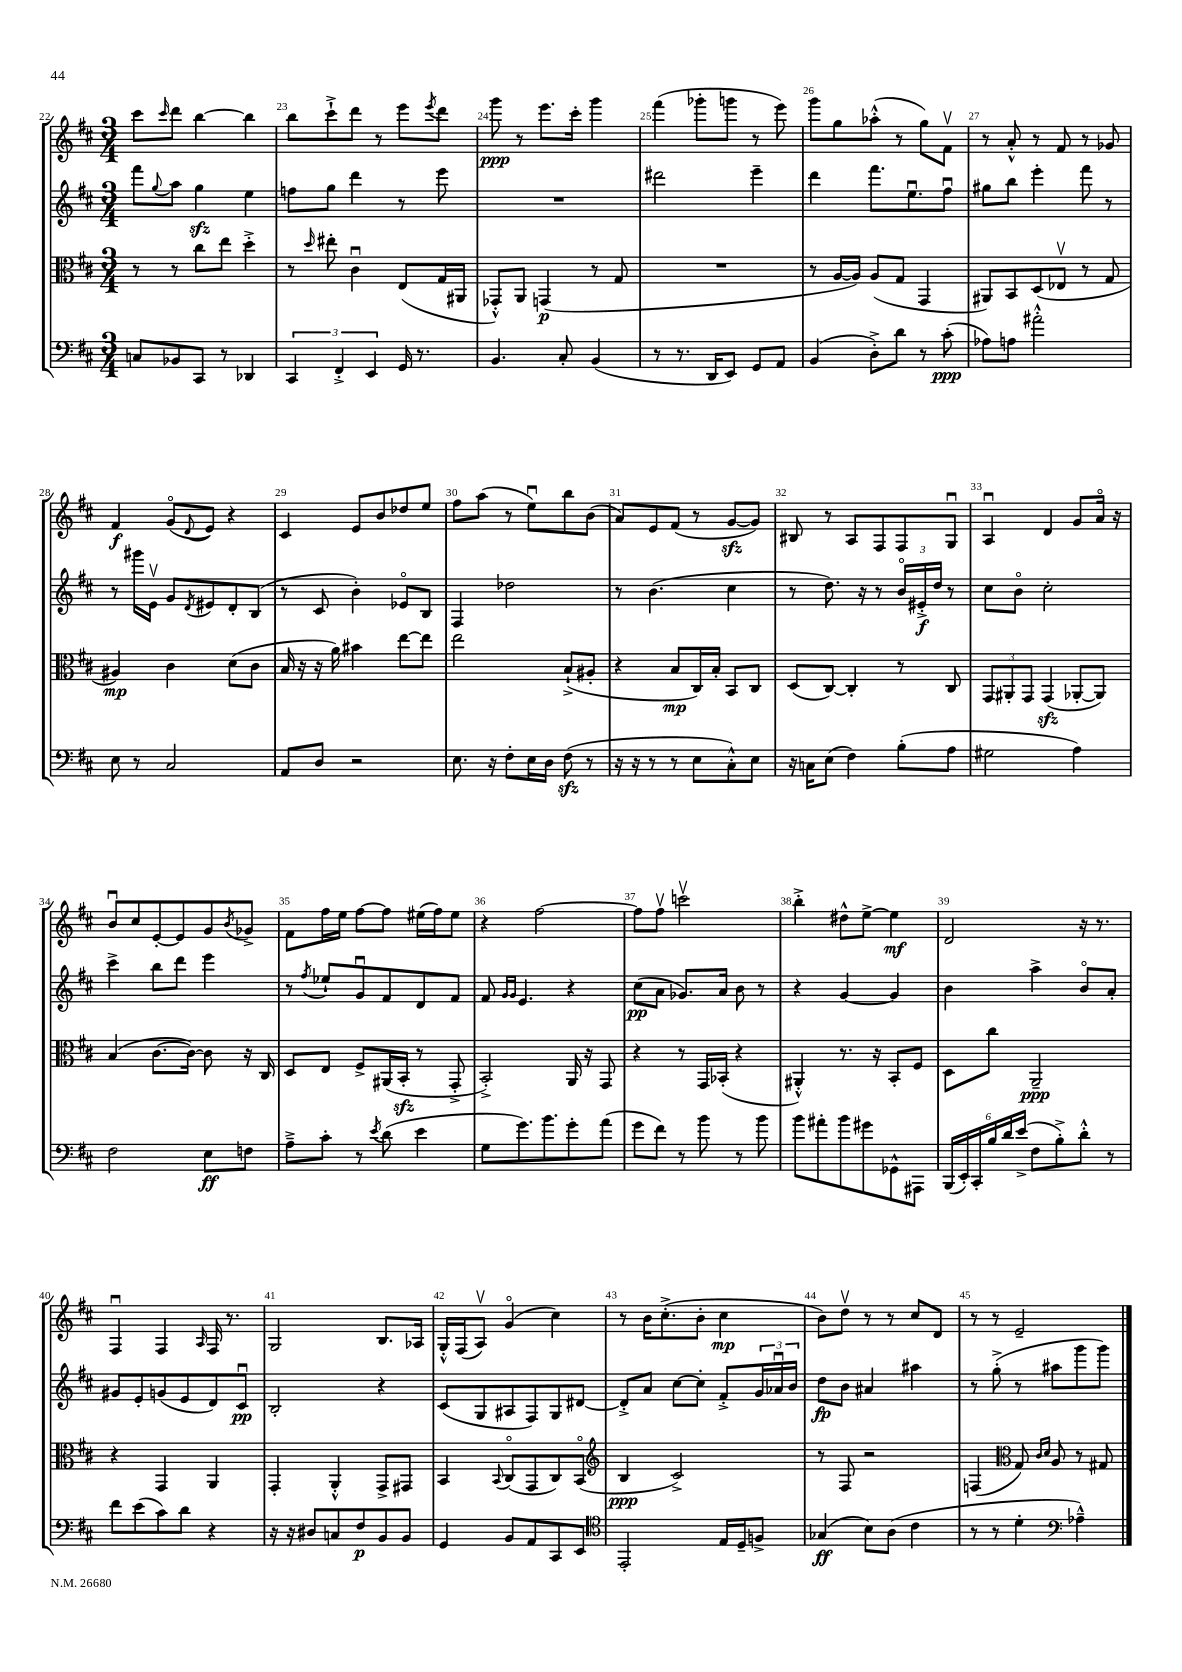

**kern	**dynam	**kern	**dynam	**kern	**dynam	**kern	**dynam
*part4	*part4	*part3	*part3	*part2	*part2	*part1	*part1
*staff4	*staff4	*staff3	*staff3	*staff2	*staff2	*staff1	*staff1
*clefF4	*	*clefC3	*	*clefG2	*	*clefG2	*
*k[f#c#]	*	*k[f#c#]	*	*k[f#c#]	*	*k[f#c#]	*
*M3/4	*	*M3/4	*	*M3/4	*	*M3/4	*
=22	=22	=22	=22	=22	=22	=22	=22
8Cn/L	.	8r	.	8fff#\L	.	8ccc#\L	.
.	.	.	.	8qqgg/	.	16qqccc#/	.
8BB-X/	.	8r	.	8aa\J	.	8ddd\J	.
8CC#/J	.	8cc#\L	.	4ggzz\	.	[4bb\	.
8r	.	8ee\J	.	.	.	.	.
4DD-X/	.	4dd'^\	.	4ee\	.	4bb\]	.
=23	=23	=23	=23	=23	=23	=23	=23
6CC#/	.	8r	.	8ffn\L	.	8bb\L	.
.	.	16qqdd/	.	.	.	.	.
.	.	8ee#X'\	.	8gg\J	.	8ccc#`^\	.
6FF#'^/	.	.	.	.	.	.	.
.	.	4c#u\	.	4ddd\	.	8ddd\J	.
6EE/	.	.	.	.	.	.	.
.	.	.	.	.	.	8r	.
16GG/	.	(8E/L	.	8r	.	8eee\L	.
8.r	.	.	.	.	.	.	.
.	.	.	.	.	.	8qeee/	.
.	.	16G/L	.	8eee\	.	8ddd\J	.
.	.	16AA#X/JJ	.	.	.	.	.
=24	=24	=24	=24	=24	=24	=24	=24
4.BB/	.	8GG-X'^^/L)	.	2.r	.	8ggg\	ppp
.	.	8AA/J	.	.	.	8r	.
.	.	(4GGn/	p	.	.	8.eee\L	.
8C#'/	.	.	.	.	.	.	.
.	.	.	.	.	.	16ccc#'\Jk	.
(4BB/	.	8r	.	.	.	4ggg\	.
.	.	8G/	.	.	.	.	.
=25	=25	=25	=25	=25	=25	=25	=25
8r	.	2.r	.	2ddd#X\	.	(4fff#\	.
8.r	.	.	.	.	.	.	.
.	.	.	.	.	.	8ggg-X'\L	.
16DD/KL	.	.	.	.	.	.	.
8EE/J)	.	.	.	.	.	8gggn\J	.
8GG/L	.	.	.	4eee~\	.	8r	.
8AA/J	.	.	.	.	.	8eee\)	.
=26	=26	=26	=26	=26	=26	=26	=26
(4BB/	.	8r	.	4ddd\	.	8ggg\L	.
.	.	[16A/LL	.	.	.	8gg\	.
.	.	16A/JJ])	.	.	.	.	.
8D'^\L)	.	(8A/L	.	8.fff#\L	.	(8aa-X'^^\J	.
8d\J	.	8G/J	.	.	.	8r	.
.	.	.	.	8.eeu\	.	.	.
8r	.	4GG/	.	.	.	8gg\L)	.
(8c#'\	ppp	.	.	8ff#u\J	.	8f#v\J	.
=27	=27	=27	=27	=27	=27	=27	=27
8A-X\L)	.	8AA#X/L)	.	8gg#X\L	.	8r	.
8An\J	.	8BB/	.	8bb\J	.	8a'^^/	.
2a#X'^^\	.	(8D/	.	4eee'\	.	8r	.
.	.	8E-Xv/J	.	.	.	8f#/	.
.	.	8r	.	8fff#\	.	8r	.
.	.	8G/	.	8r	.	8g-X/	.
!!LO:LB:g=z
=28	=28	=28	=28	=28	=28	=28	=28
8E\	.	4A#X/)	mp	8r	.	4f#/	f
8r	.	.	.	16ggg#X\LL	.	.	.
.	.	.	.	16ev\JJ	.	.	.
2C#/	.	4c#\	.	8g/L	.	(8g/L	.
.	.	.	.	8qd/	.	8qqd/	.
.	.	.	.	8e#X/	.	8e/J)	.
.	.	(8d\L	.	8d'/	.	4r	.
.	.	8c#\J	.	(8B/J	.	.	.
=29	=29	=29	=29	=29	=29	=29	=29
8AA/L	.	16B/	.	8r	.	4c#/	.
.	.	16r	.	.	.	.	.
8D/J	.	16r	.	8c#/	.	.	.
.	.	16a\)	.	.	.	.	.
2r	.	4b#X\	.	4b'\)	.	8e/L	.
.	.	.	.	.	.	8b/	.
.	.	[8ee\L	.	8e-X/L	.	8dd-X/	.
.	.	8ee\J]	.	8B/J	.	8ee/J	.
=30	=30	=30	=30	=30	=30	=30	=30
8.E\	.	2ee\	.	4F#/	.	8ff#\L	.
.	.	.	.	.	.	(8aa\J	.
16r	.	.	.	.	.	.	.
8F#'\L	.	.	.	2dd-X\	.	8r	.
16E\L	.	.	.	.	.	8eeu\L)	.
16D\JJ	.	.	.	.	.	.	.
(8F#zz\	.	(8B`^/L	.	.	.	8bb\	.
8r	.	8A#X'/J	.	.	.	(8b\J	.
=31	=31	=31	=31	=31	=31	=31	=31
16r	.	4r	.	8r	.	8a/L)	.
16r	.	.	.	.	.	.	.
8r	.	.	.	(4.b\	.	8e/	.
8r	.	8B/L	mp	.	.	(8f#/J	.
8E\L	.	16C#/L)	.	.	.	8r	.
.	.	16B'/JJ	.	.	.	.	.
8C#'^^\)	.	8BB/L	.	4cc#\	.	[8gzz/L	.
8E\J	.	8C#/J	.	.	.	8g/J])	.
=32	=32	=32	=32	=32	=32	=32	=32
16r	.	(8D/L	.	8r	.	8B#X/	.
16Cn\KL	.	.	.	.	.	.	.
(8E\J	.	[8C#/J)	.	8.dd\)	.	8r	.
4F#\)	.	4C#'/]	.	.	.	8A/L	.
.	.	.	.	16r	.	.	.
.	.	.	.	8r	.	8F#/	.
(8B'\L	.	8r	.	24b/LL	.	8F#/	.
.	.	.	.	24e#X'^/	f	.	.
.	.	.	.	24dd/JJ	.	.	.
8A\J	.	8C#/	.	8r	.	8Gu/J	.
=33	=33	=33	=33	=33	=33	=33	=33
2G#X\	.	12GG/L	.	8cc#\L	.	4Au/	.
.	.	12AA#X'/	.	.	.	.	.
.	.	.	.	8b\J	.	.	.
.	.	12GG/J	.	.	.	.	.
.	.	(4GGzz/	.	2cc#'\	.	4d/	.
4A\)	.	[8AA-X'/L	.	.	.	8g/L	.
.	.	8AA-/J])	.	.	.	16a/Jk	.
.	.	.	.	.	.	16r	.
!!LO:LB:g=z
=34	=34	=34	=34	=34	=34	=34	=34
2F#\	.	(4B/	.	4ccc#^\	.	8bu/L	.
.	.	.	.	.	.	8cc#/	.
.	.	[8.c#\L	.	8bb\L	.	[8e'/	.
.	.	.	.	8ddd\J	.	8e/]	.
.	.	16c#\Jk_)	.	.	.	.	.
8E\L	ff	8c#\]	.	4eee\	.	8g/	.
.	.	.	.	.	.	8qb/	.
8Fn\J	.	16r	.	.	.	8g-X^/J	.
.	.	16C#/	.	.	.	.	.
=35	=35	=35	=35	=35	=35	=35	=35
8A~^\L	.	8D/L	.	8r	.	8f#\L	.
.	.	.	.	8qff#/	.	.	.
8c#'\J	.	8E/J	.	8ee-X`/L	.	16ff#\L	.
.	.	.	.	.	.	16ee\JJ	.
8r	.	8F#^/L	.	8gu/	.	[8ff#\L	.
8qe/	.	.	.	.	.	.	.
(8d\	.	(16AA#X/L	.	8f#/	.	8ff#\J]	.
.	.	16BBzz'/JJ	.	.	.	.	.
4e\	.	8r	.	8d/	.	(16ee#X\LL	.
.	.	.	.	.	.	16ff#\J)	.
.	.	8GG'^/	.	8f#/J	.	8ee#\J	.
=36	=36	=36	=36	=36	=36	=36	=36
8G\L	.	2BB'^/)	.	8f#/	.	4r	.
.	.	.	.	16qqg/LL	.	.	.
.	.	.	.	16qqg/JJ	.	.	.
8.g\)	.	.	.	4.e/	.	.	.
.	.	.	.	.	.	[2ff#\	.
8.b\	.	.	.	.	.	.	.
8g'\	.	16AA/	.	4r	.	.	.
.	.	16r	.	.	.	.	.
(8a\J	.	8GG/	.	.	.	.	.
=37	=37	=37	=37	=37	=37	=37	=37
8g\L	.	4r	.	(8cc#\L	pp	8ff#\L]	.
8f#\J)	.	.	.	8a\J	.	8ff#v\J	.
8r	.	8r	.	8.g-X/L)	.	2cccnv\	.
8b\	.	16GG/LL	.	.	.	.	.
.	.	(16BB-X'/JJ	.	16a/Jk	.	.	.
8r	.	4r	.	8b\	.	.	.
8b\	.	.	.	8r	.	.	.
=38	=38	=38	=38	=38	=38	=38	=38
8b\L	.	4AA#X'^^/)	.	4r	.	4bb'^\	.
8a#X'\	.	.	.	.	.	.	.
8b\	.	8.r	.	[4g/	.	8dd#X^^\L	.
8g#X\	.	.	.	.	.	[8ee^\J	.
.	.	16r	.	.	.	.	.
8GG-X^^\	.	8BB'/L	.	4g/]	.	4ee\]	mf
8AAA#X\J	.	8F#/J	.	.	.	.	.
=39	=39	=39	=39	=39	=39	=39	=39
(24BBB/LL	.	8D\L	.	4b\	.	2d/	.
24EE'/)	.	.	.	.	.	.	.
24CC#'/	.	.	.	.	.	.	.
24B/	.	8cc#\J	.	.	.	.	.
24d/	.	.	.	.	.	.	.
(24e^/JJ	.	.	.	.	.	.	.
8F#\L	.	2AA~/	ppp	4aa^\	.	.	.
8B'^\)	.	.	.	.	.	.	.
8d'^^\J	.	.	.	8b/L	.	16r	.
.	.	.	.	.	.	8.r	.
8r	.	.	.	8a'/J	.	.	.
!!LO:LB:g=z
=40	=40	=40	=40	=40	=40	=40	=40
8f#\L	.	4r	.	8g#X/L	.	4F#u/	.
(8e\	.	.	.	8e'/	.	.	.
8c#\)	.	4GG/	.	(8gn/	.	4F#/	.
8d\J	.	.	.	8e/	.	.	.
.	.	.	.	.	.	16qqA/	.
4r	.	4AA/	.	8d/)	.	16F#/	.
.	.	.	.	.	.	8.r	.
.	.	.	.	8c#u/J	pp	.	.
=41	=41	=41	=41	=41	=41	=41	=41
16r	.	4GG'/	.	2B'/	.	2G/	.
16r	.	.	.	.	.	.	.
8D#X/L	.	.	.	.	.	.	.
8Cn/	.	4AA'^^/	.	.	.	.	.
8F#/	p	.	.	.	.	.	.
8BB/	.	8GG^/L	.	4r	.	8.B/L	.
8BB/J	.	8GG#X/J	.	.	.	.	.
.	.	.	.	.	.	16A-X/Jk	.
=42	=42	=42	=42	=42	=42	=42	=42
4GG/	.	4BB/	.	(8c#/L	.	16G'^^/LL	.
.	.	.	.	.	.	(16F#/J	.
.	.	.	.	8G/	.	8Av/J)	.
.	.	8qqBB/	.	.	.	.	.
8BB/L	.	(8C#/L	.	8A#X/	.	(4g/	.
8AA/	.	8GG/	.	8F#/)	.	.	.
8CC#/	.	8C#/)	.	8G/	.	4cc#\)	.
8EE/J	.	(8BB/J	.	[8d#X/J	.	.	.
=43	=43	=43	=43	=43	=43	=43	=43
*clefC4	*	*clefG2	*	*	*	*	*
2EE'/	.	4B/	ppp	8d#'^/L]	.	8r	.
.	.	.	.	8a/J	.	16b\KL	.
.	.	.	.	.	.	(8.cc#'^\	.
.	.	2c#^/)	.	[8cc#\L	.	.	.
.	.	.	.	8cc#'\J]	.	8b'\J	.
16E/LL	.	.	.	8f#'^/L	.	4cc#\	mp
16D~/J	.	.	.	.	.	.	.
8Fn^/J	.	.	.	24g/L	.	.	.
.	.	.	.	24a-Xu/	.	.	.
.	.	.	.	24b/JJ	.	.	.
=44	=44	=44	=44	=44	=44	=44	=44
(4G-X/	ff	8r	.	8dd\L	fp	8b\L)	.
.	.	8F#/	.	8b\J	.	8ddv\J	.
8B\L)	.	2r	.	4a#X/	.	8r	.
(8A\J	.	.	.	.	.	8r	.
4c#\	.	.	.	4aa#X\	.	8cc#/L	.
.	.	.	.	.	.	8d/J	.
=45	=45	=45	=45	=45	=45	=45	=45
8r	.	(4Fn/	.	8r	.	8r	.
8r	.	.	.	(8gg'^\	.	8r	.
*	*	*clefC3	*	*	*	*	*
4d'\	.	8G/)	.	8r	.	2e~/	.
.	.	16qqc#/LL	.	.	.	.	.
.	.	16qqd/JJ	.	.	.	.	.
.	.	8A/	.	8aa#X\L	.	.	.
*clefF4	*	*	*	*	*	*	*
4A-X~^^\)	.	8r	.	8ggg\	.	.	.
.	.	8G#X/	.	8ggg\J)	.	.	.
==	==	==	==	==	==	==	==
*-	*-	*-	*-	*-	*-	*-	*-
